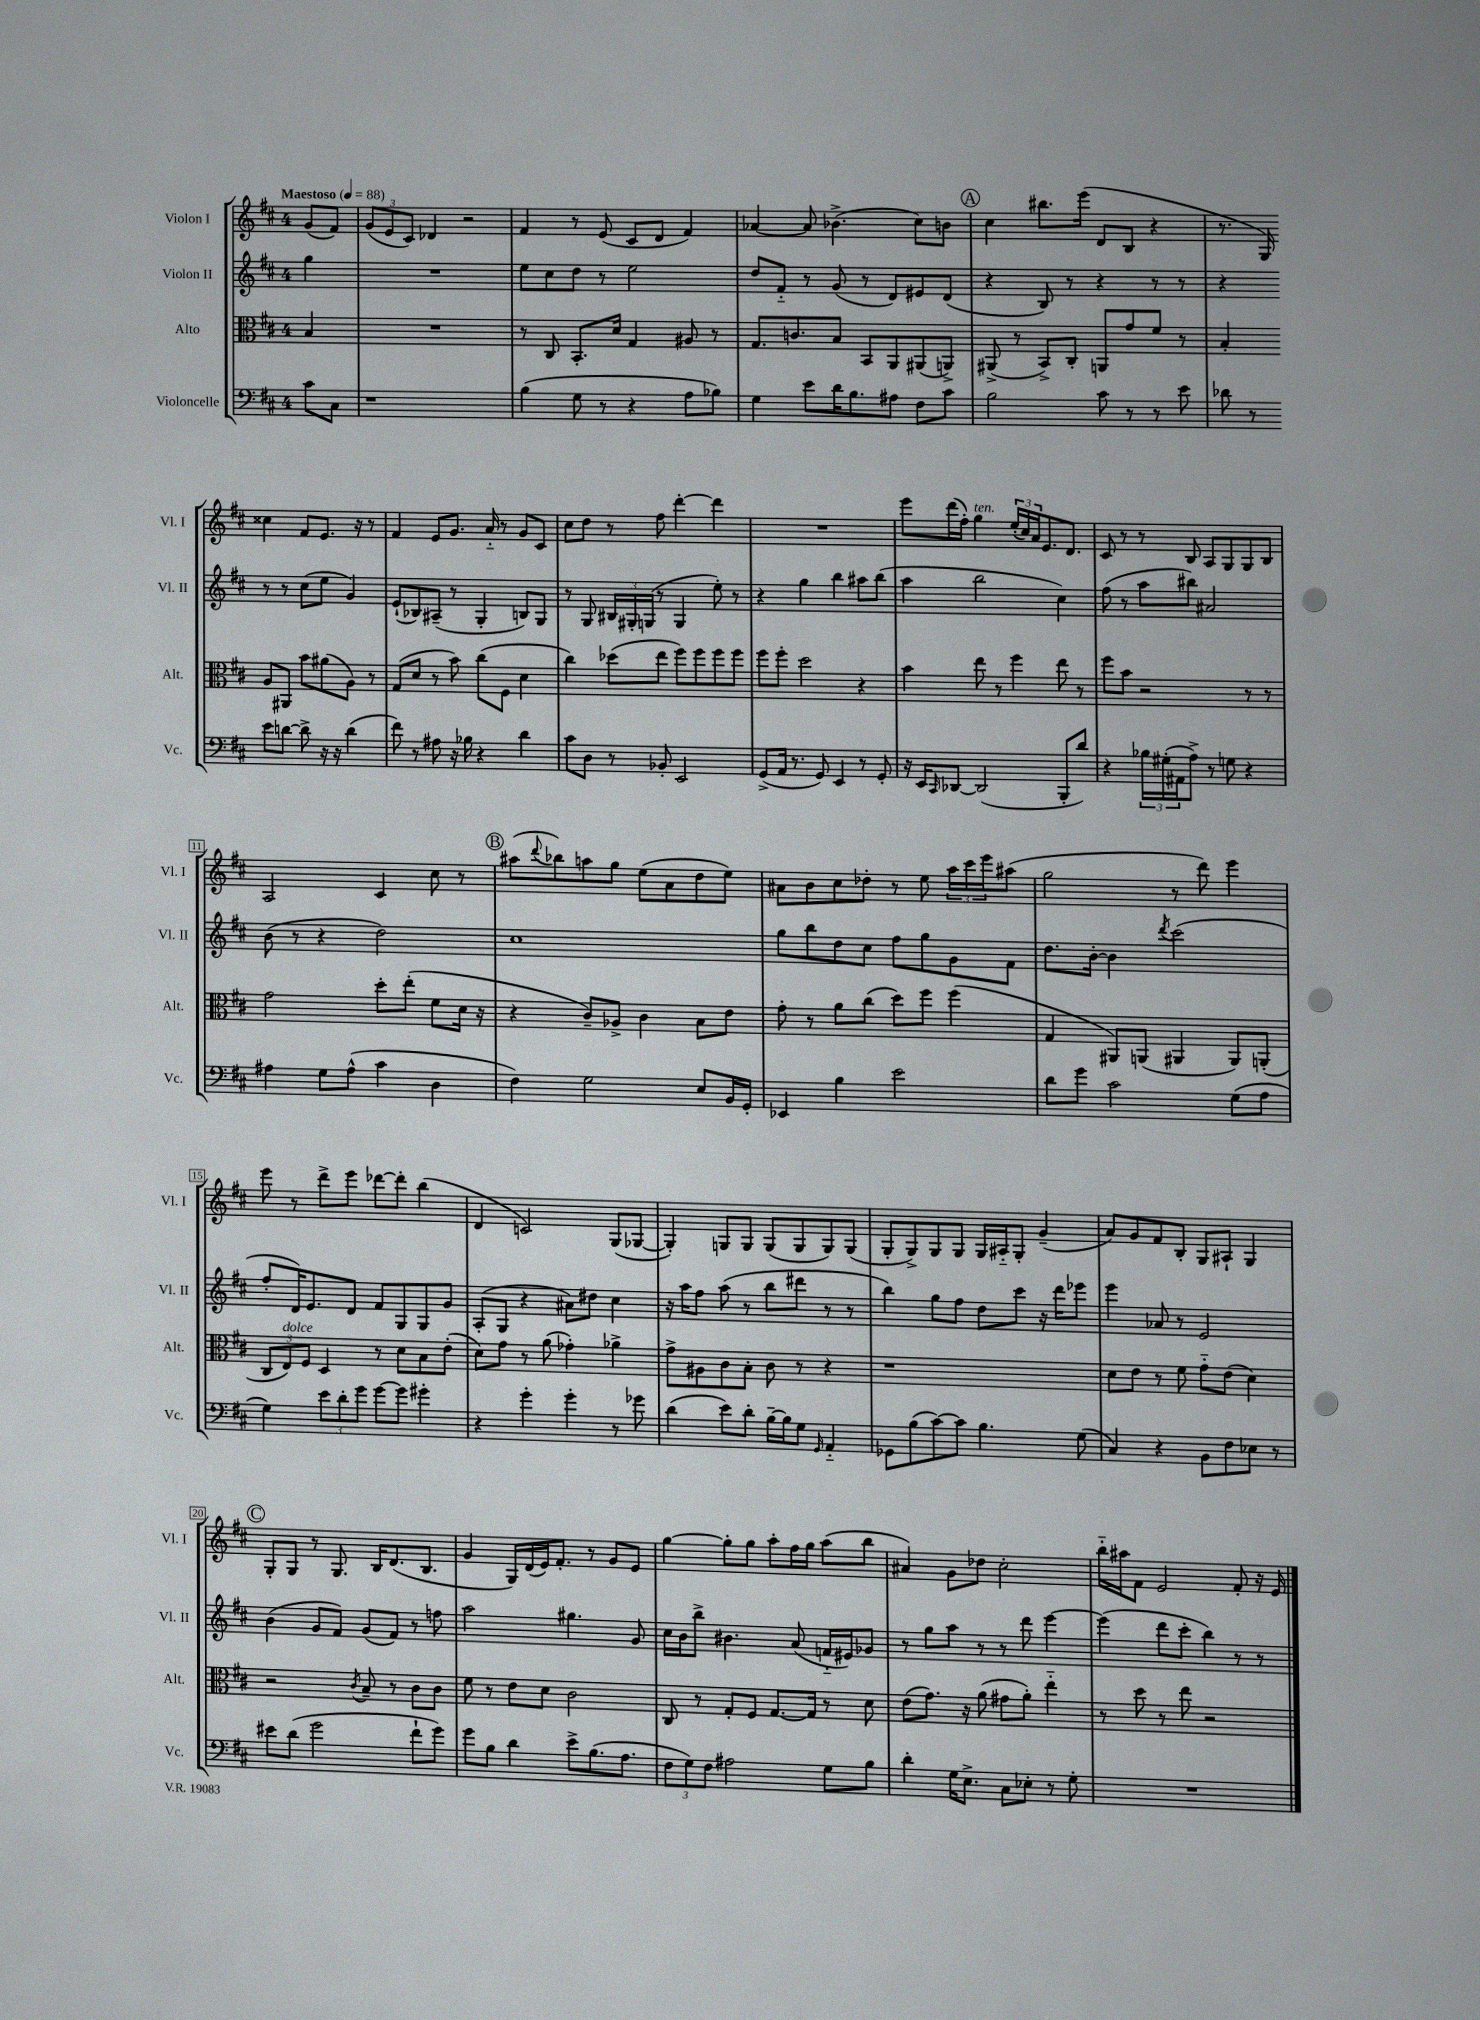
<<
\new StaffGroup <<
\new Staff = "s0" \with { instrumentName = "Violon I" shortInstrumentName = "Vl. I" } {
    \clef treble \key d \major \once \override Staff.TimeSignature.style = #'single-digit \time 4/4 \partial 4 \tempo "Maestoso" 4 = 88
    g'8( fis'8) |
    \tuplet 3/2 { g'8( e'8 cis'8) } des'4 r2 |
    fis'4 r8 e'8( cis'8 d'8 fis'4) |
    aes'4~ aes'8 bes'4.->( cis''8) b'8 |
    \mark \markup { \circle "A" } cis''4 bis''8. e'''16( d'8 b8 r4 |
    r8. g16) cisis''4 fis'8 e'8. r16 r8 |
    fis'4 e'8 g'8. a'16-_ r8 g'8 cis'8 |
    cis''8 d''8 r8 fis''8 d'''4~-. d'''4 |
    R1 |
    e'''8 d'''16( fis''16-.) g''4^\markup { \italic "ten." } \tuplet 3/2 { e''16-.( cis''16) a'16 } e'8. d'8. |
    cis'8 r8 r8 b8 a8 g8 g8 b8 |
    a2 cis'4 cis''8 r8 |
    \mark \markup { \circle "B" } ais''8( \appoggiatura { d'''8 } bes''8) a''8 g''8 e''8( a'8 d''8 e''8) |
    ais'8 b'8 cis''8 des''8-. r8 e''8 \tuplet 3/2 { a''16 cis'''16 e'''16 } ais''8( |
    g''2 r8 d'''8) e'''4 |
    e'''8 r8 d'''8-> e'''8 des'''8~ des'''8-. b''4( |
    d'4 c'2) g8( ges8~ |
    ges4-.) g8 g8 g8( g8 g8) g8( |
    g8-. g8->) g8 g8 g16 ais16-_ g8-. g'4--( |
    a'8) g'8 fis'8 b8-. g8 ais8-! g4 |
    \mark \markup { \circle "C" } g8-. g8 r8 g8. b16 d'8.( b8. |
    g'4 g16) d'16( e'16) fis'8.-. r8 g'8 e'8 |
    g''4~ g''8-. g''8 a''8-. fis''16 g''16 a''8( b''8 |
    ais'4) g'8 des''8 cis''2-. |
    b''16-_ ais''16 fis'8 e'2 fis'8-. r16 e'16 \bar "|." |
}
\new Staff = "s1" \with { instrumentName = "Violon II" shortInstrumentName = "Vl. II" } {
    \clef treble \key d \major \once \override Staff.TimeSignature.style = #'single-digit \time 4/4 \partial 4
    g''4 |
    R1 |
    e''8 cis''8 d''8 r8 e''2 |
    d''8 fis'8-_ r8 g'8( r8 d'8) eis'8 d'8( |
    \mark \markup { \circle "A" } r4 b8) r8 r4 r8 r8 |
    r4 r8 r8 cis''8( e''8 g'4) |
    e'8-!( bes8) ais8--( r8 g4-. b8) g8 |
    r8 g8 \tuplet 3/2 { bis16 gis16-. g16( } r8 g4 e''8-.) r8 |
    r4 g''4 b''4 ais''8 b''8( |
    a''4 b''2 cis''4) |
    fis''8( r8 a''8 bis''8) ais'2 |
    b'8( r8 r4 d''2) |
    \mark \markup { \circle "B" } cis''1 |
    g''8 b''8 d''8 cis''8 fis''8 g''8 g'8 fis'8 |
    d''8. b'16~-. b'4 \acciaccatura { d'''8 } cis'''2( |
    fis''8-. d'16) e'8. d'8 fis'8 g8 g8 g'8 |
    a8-.( g8 r4 ais'8) dis''8 cis''4 |
    r16 a''16 fis''8 a''8( r8 b''8 dis'''8 r8 r8 |
    b''4) g''8 fis''8 d''8 cis'''8 r16 d'''16 ees'''8 |
    e'''4 aes'8 r8 e'2 |
    \mark \markup { \circle "C" } b'4( g'8 fis'8) g'8( fis'8) r8 f''8 |
    a''2 gis''4. g'8 |
    cis''16 b'16 b''8-> bis'4. a'8( f'16-_ eis'16) ges'8 |
    r8 g''8 a''8 r8 r8 d'''8 e'''4~ |
    e'''4( d'''8 cis'''8-. b''4) r8 r8 \bar "|." |
}
\new Staff = "s2" \with { instrumentName = "Alto" shortInstrumentName = "Alt." } {
    \clef alto \key d \major \once \override Staff.TimeSignature.style = #'single-digit \time 4/4 \partial 4
    b4 |
    R1 |
    r8 cis8 b,8.-. d'16 g4 ais8 r8 |
    g8. c'8. b8 b,8 a,8 ais,8( a,8->) |
    \mark \markup { \circle "A" } ais,8->( r8 b,8->) cis8-. a,8 g'8 fis'8 r8 |
    b4-. a8 ais,8 b'8 ais'8( a8) r8 |
    g8( d'8 r8 b'8) cis''8( fis8 d'4 |
    cis''4) des''8( e''8 fis''8) fis''8 fis''8 fis''8 |
    fis''8 fis''8-. d''2 r4 |
    b'4 e''8 r8 fis''4 e''8 r8 |
    fis''8 b'8 r2 r8 r8 |
    g'2 d''8-. e''8-.( fis'8 d'16 r16 |
    \mark \markup { \circle "B" } r4 cis'8--) aes8-> cis'4 b8 e'8 |
    g'8-. r8 a'8 cis''8( d''8) fis''8 fis''4( |
    g4 ais,8) a,8( ais,4 ais,8) a,8-.( |
    \tuplet 3/2 { cis8 e8^\markup { \italic "dolce" }) fis8 } d4 r8 d'8 b8 e'8-.( |
    d'8) g'8 r8 a'8( ges'4-.) aes'4-> |
    g'8-> ais8 cis'8 b8-. cis'8 r8 r4 |
    r1 |
    d'8 e'8 r8 fis'8 g'8-_ e'8( d'4) |
    \mark \markup { \circle "C" } r2 \acciaccatura { cis'8 } b8-- r8 cis'8 cis'8 |
    fis'8 r8 e'8 d'8 cis'2 |
    cis8 r8 g8-. fis8 g8.~ g16 r8 d'8 |
    e'8( g'8.) r16 a'8( gis'8 a'8-.) e''4-_ |
    r8 d''8 r8 e''8 r2 \bar "|." |
}
\new Staff = "s3" \with { instrumentName = "Violoncelle" shortInstrumentName = "Vc." } {
    \clef bass \key d \major \once \override Staff.TimeSignature.style = #'single-digit \time 4/4 \partial 4
    cis'8 cis8 |
    r1 |
    b4( g8 r8 r4 a8 bes8) |
    g4 e'8 d'16 b8. ais8 fis8 cis'8 |
    \mark \markup { \circle "A" } b2 cis'8 r8 r8 e'8 |
    des'8 r8 e'8 d'8~ d'8-> r16 r16 d'4( |
    fis'8) r8 ais8 r16 bes16 r4 d'4 |
    cis'8 d8 r8 bes,8-. e,2 |
    g,8->( a,16 r8. g,8) e,4 r8 g,8-. |
    r16 e,16 \grace { cis,16 } des,8~ des,2( b,,8-. d'8) |
    r4 \tuplet 3/2 { bes16 gis16-.( ais,16 } a8->) r8 g8 r4 |
    ais4 g8 ais8-^( cis'4 d4 |
    \mark \markup { \circle "B" } fis4) g2 e8 b,16 g,16-. |
    ees,4 b4 e'2 |
    d'8 g'8 cis'2 g8( a8 |
    g4) \tuplet 3/2 { e'8 d'8-. g'8 } g'8~ g'8 gis'4-. |
    r4 g'4-. g'4-. r8 ges'8 |
    d'4( e'8) d'8-. b16~-- b16 g8 \grace { g,16 } a,4-_ |
    ges,8 b8( cis'8~) cis'8 b4. g8( |
    cis4) r4 b,8 fis8 ees8 r8 |
    \mark \markup { \circle "C" } eis'8 d'8( g'2 fis'8-! g'8) |
    g'8 b8 d'4 e'8-> b8.( a8. |
    \tuplet 3/2 { fis8 g8) fis8 } ais2 g8 b8 |
    d'4-. g16 e8.-> cis8 ees8-. r8 g8-. |
    R1 \bar "|." |
}
>>
>>
\layout { \context { \Score \override BarNumber.stencil = #(make-stencil-boxer 0.1 0.3 ly:text-interface::print) } }
